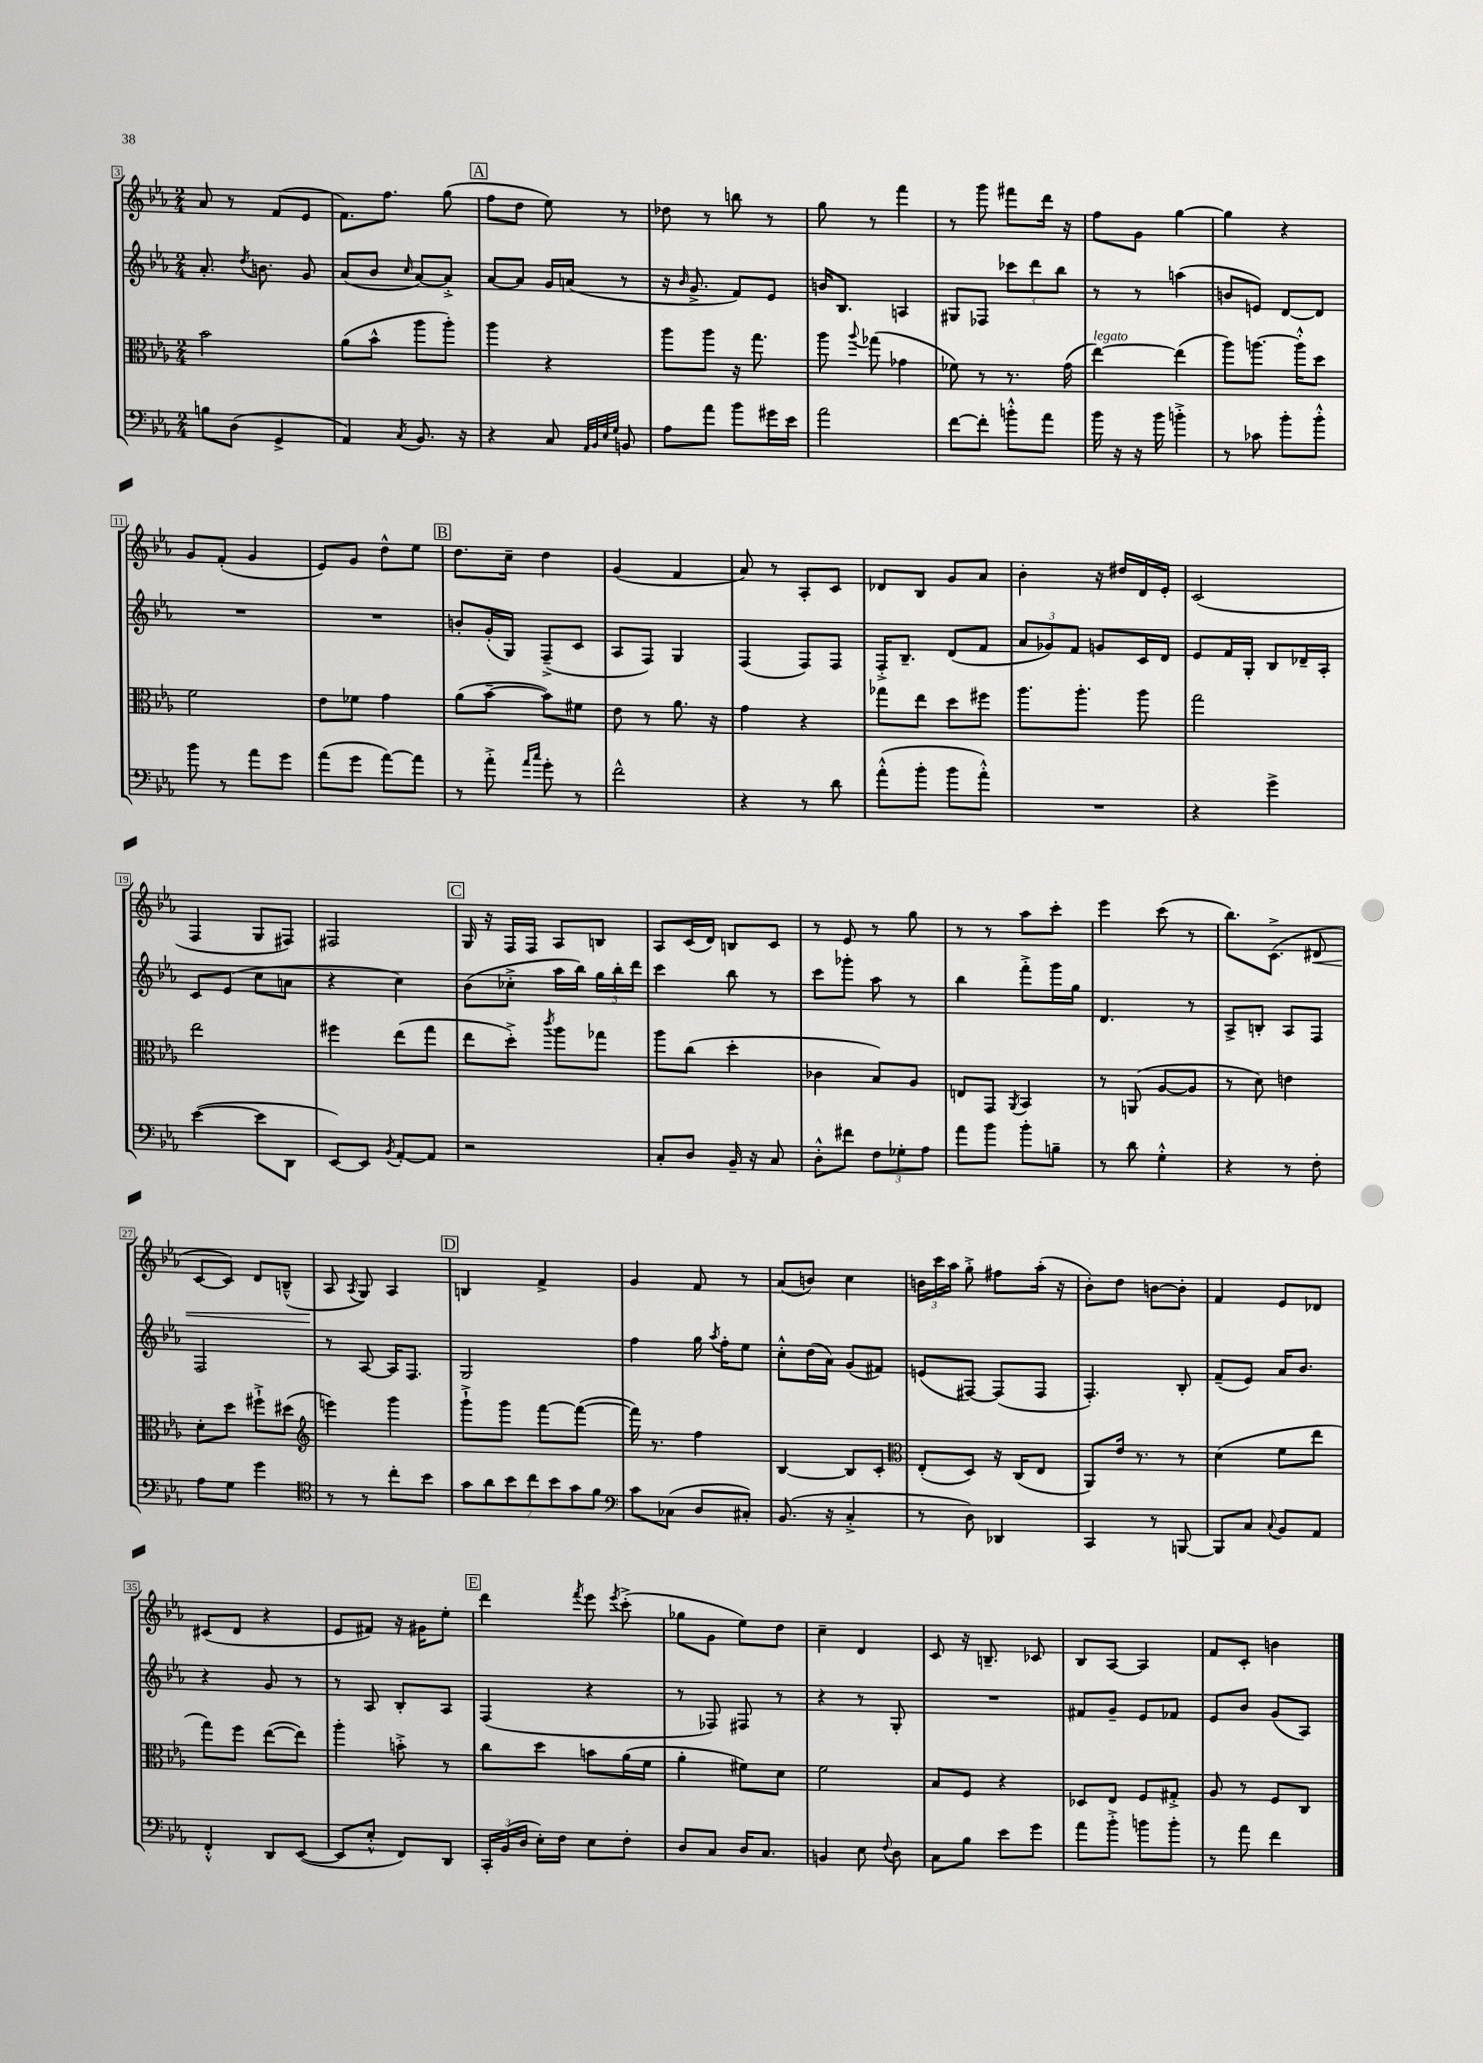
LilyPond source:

<<
\new StaffGroup <<
\new Staff = "s0" {
    \clef treble \key ees \major \numericTimeSignature \time 2/4
    \autoBeamOff aes'8 r8 f'8[( ees'8] |
    f'8.[) f''8.] g''8( |
    \mark \markup { \box "A" } f''8[ d''8] ees''8) r8 |
    des''8 r8 b''8 r8 |
    g''8 r8 f'''4 |
    r8 g'''8 fis'''8[ d'''16] r16 |
    f''8[ g'8] g''4~ |
    g''4 r4 |
    g'8[ f'8]-.( g'4 |
    ees'8[) g'8] d''8[-^ ees''8] |
    \mark \markup { \box "B" } d''8.[ c''16]-- d''4 |
    g'4( f'4 |
    aes'8) r8 aes8[-. c'8] |
    des'8[ bes8] g'8[ aes'8] |
    bes'4-. r16 dis''16[ d'16 ees'16]-. |
    c'2( |
    f4 g8[ fis8]) |
    fis2 |
    \mark \markup { \box "C" } g16 r16 f16[ f16] aes8[ b8] |
    aes8[ c'16( d'16]) b8[ c'8] |
    r8 ees'8 r8 g''8 |
    r8 r8 aes''8[ c'''8]-. |
    ees'''4 c'''8( r8 |
    bes''8.[) c'8.]->( dis'8\< |
    c'8[~ c'8]) d'8[ b8]---^( |
    aes8\! \acciaccatura { aes8 } g8) aes4 |
    \mark \markup { \box "D" } b4 f'4-> |
    g'4 f'8 r8 |
    aes'8[( b'8]) c''4 |
    \tuplet 3/2 { b'16[ c'''16 aes''16] } g''8-.-> fis''8[ aes''16]-.( r16 |
    bes'8[-.) d''8] b'8[~ b'8]-. |
    f'4 ees'8[ des'8] |
    cis'8[( d'8] r4 |
    ees'8[ fis'8]) r16 gis'16[ ees''8]-. |
    \mark \markup { \box "E" } d'''4 \acciaccatura { f'''8 } ees'''8 \acciaccatura { ees'''8 } c'''8-.->( |
    ges''8[ g'8] ees''8[) d''8] |
    c''4-- d'4 |
    c'8 r16 b8.-- ces'8 |
    bes8[ aes8]~ aes4 |
    f'8[ c'8]-. b'4 \bar "|." |
}
\new Staff = "s1" {
    \clef treble \key ees \major \numericTimeSignature \time 2/4
    \autoBeamOff aes'8.-. \acciaccatura { d''8 } b'8. g'8 |
    aes'8[( bes'8] \grace { c''16 } aes'8[~) aes'8]-.-> |
    \mark \markup { \box "A" } aes'8[~ aes'8] g'16[ a'16]( r8 |
    r16 \grace { bes'16 } g'8.-> f'8[) ees'8] |
    b'16[ bes8.] a4 |
    gis8[ fes8] \tuplet 3/2 { ces'''8[ d'''8 bes''8] } |
    r8 r8 a''4( |
    b'8[ e'8]) d'8[~ d'8] |
    R2 |
    R2 |
    \mark \markup { \box "B" } b'8[-. g'16-.( g16]) f8[--->( c'8] |
    aes8[ f8]) g4 |
    f4( f8[) f8] |
    f16[-.-> bes8.]-- d'8[( f'8] |
    \tuplet 3/2 { aes'8[ ges'8) f'8] } g'8[ c'16 d'16] |
    ees'8[ f'16 g16]-. bes8[ des'16-- aes16]-. |
    c'8[ ees'8]( c''8[ a'8] |
    r4 c''4) |
    \mark \markup { \box "C" } bes'8[( ces''8]-.-> aes''16[ bes''16]) \tuplet 3/2 { g''16[ bes''16-. d'''16] } |
    c'''4 bes''8 r8 |
    c'''8[ ges'''8]-. aes''8 r8 |
    bes''4 f'''8[-.-> g'''16 g''16] |
    d'4. r8 |
    aes8[-> b8]-. aes8[ f8] |
    f2 |
    r8 aes8~ aes16[ f8.] |
    \mark \markup { \box "D" } g2 |
    f''4 g''16 \acciaccatura { aes''8 } f''16[-. ees''8] |
    c''8[-.-^ d''16( aes'16]) g'8[( fis'8]) |
    e'8[( fis8]~) fis8[( fis8] |
    f4.-.) bes8-. |
    f'8[--( ees'8]) aes'16[ bes'8.] |
    r4 g'8 r8 |
    r8 aes8 bes8[-. aes8] |
    \mark \markup { \box "E" } f4( r4 |
    r8 fes8) fis8 r8 |
    r4 r8 g8-. |
    R2 |
    fis'8[ g'8]-- ees'8[ fes'8] |
    ees'8[ bes'8] g'8[( aes8]) \bar "|." |
}
\new Staff = "s2" {
    \clef alto \key ees \major \numericTimeSignature \time 2/4
    \autoBeamOff bes'2 |
    aes'8[( bes'8]-^ aes''8[ aes''8]-.) |
    \mark \markup { \box "A" } aes''4 r4 |
    aes''8[ aes''8] r16 g''8. |
    aes''8 \appoggiatura { aes''8 } ges''8( ges'4 |
    fes'8) r8 r8. g'16( |
    ees''4~^\markup { \italic "legato" }) ees''4( |
    aes''8[) a''8.]~ a''16[-.-^ d''8] |
    f'2 |
    ees'8[ fes'8] g'4 |
    \mark \markup { \box "B" } aes'8[( bes'8]~-- bes'8[) fis'8] |
    ees'8 r8 aes'8. r16 |
    g'4 r4 |
    ges''8[ ees''8] d''8[ fis''8] |
    aes''8.[ aes''8.]-. aes''8 |
    g''2 |
    ees''2 |
    fis''4 ees''8[( g''8] |
    \mark \markup { \box "C" } ees''8[ d''8]-.->) \acciaccatura { c'''8 } aes''8[ ges''8] |
    aes''8[ c''8]( d''4-. |
    ces'4 bes8[) aes8] |
    e8[ g,8] \acciaccatura { aes,8 } bes,4 |
    r8 a,8( aes8[~ aes8] |
    r8 d'8) e'4 |
    d'8[-. d''8] fis''8[-!-> dis''8]( |
    \clef treble e'''4) g'''4 |
    \mark \markup { \box "D" } g'''8[-!-> g'''8] f'''8[~ f'''8]~( |
    f'''16) r8. f''4 |
    bes4~ bes8[ c'8]-. |
    \clef alto ees8[-.( d8]) r16 c16[( ees8] |
    aes,8[) ees'16] r8. r8 |
    d'4( f'8[ ees''8] |
    g''8[) f''8] ees''8[~( ees''8]) |
    aes''4-. b'8-.-> r8 |
    \mark \markup { \box "E" } c''8[ d''8] b'8[ aes'16( f'16] |
    aes'4-. fis'8[) d'8] |
    f'2 |
    bes8[ f8] r4 |
    des8[ ees8] f8[ gis8]-.-> |
    aes8 r8 f8[ c8] \bar "|." |
}
\new Staff = "s3" {
    \clef bass \key ees \major \numericTimeSignature \time 2/4
    \autoBeamOff b8[ d8]( g,4-> |
    aes,4) \acciaccatura { c8 } bes,8. r16 |
    \mark \markup { \box "A" } r4 c8 \grace { aes,32[ bes,32 ees32 g32] } b,8 |
    aes8[ aes'8] bes'8[ gis'16 ees'16] |
    aes'2 |
    f'8[~ f'8]-. b'8[-.-^ aes'8] |
    bes'16 r16 r16 bes'16 b'4-.-> |
    r8 ces'8 bes'8[-. bes'8]-.-^ |
    bes'8 r8 aes'8[ g'8] |
    aes'8[( g'8] aes'8[~) aes'8] |
    \mark \markup { \box "B" } r8 aes'8-.-> \grace { aes'16[ c''16] } g'8-. r8 |
    f'2-^ |
    r4 r8 d'8 |
    aes'8[-.-^( bes'8]-. bes'8[ aes'8]-.-^) |
    R2 |
    r4 g'4-> |
    ees'4~( ees'8[ d,8] |
    ees,8[~) ees,8] \acciaccatura { bes,8 } aes,8[~-. aes,8] |
    \mark \markup { \box "C" } r2 |
    c8[-. d8] bes,16-- r16 c8 |
    d8[-.-^ fis'8] \tuplet 3/2 { f8[ ges8-. aes8] } |
    aes'8[ bes'8] bes'8[-. b8]-- |
    r8 d'8 g4-.-^ |
    r4 r8 f8-. |
    aes8[ g8] g'4 |
    \clef tenor r8 r8 c''8[-. bes'8] |
    \mark \markup { \box "D" } \tuplet 7/4 { g'8[ aes'8 bes'8 c''8 bes'8 g'8 f'8] } |
    \clef bass c'8[ ces8]( d8[ cis8]-.) |
    bes,8.( r16 c4-.-> |
    r8 d8) des,4 |
    c,4 r8 b,,8~ |
    b,,8[ c8] \appoggiatura { c8 } bes,8[ aes,8] |
    f,4-.-^ d,8[ ees,8]~( |
    ees,8[ ees8]-.-^ f,8[) d,8] |
    \mark \markup { \box "E" } \tuplet 3/2 { c,16[-. bes,16( d16] } ees16[-.) f16] ees8[ f8]-. |
    d8[ c8] d16[ c8.] |
    b,4 ees8 \appoggiatura { f8 } d8 |
    c8[ bes8] ees'8[ g'8] |
    aes'8[ bes'8]-.-> b'8[ b'8]-. |
    r8 aes'8 f'4 \bar "|." |
}
>>
>>
\layout { \context { \Score currentBarNumber = #3 \override BarNumber.stencil = #(make-stencil-boxer 0.1 0.3 ly:text-interface::print) } }
